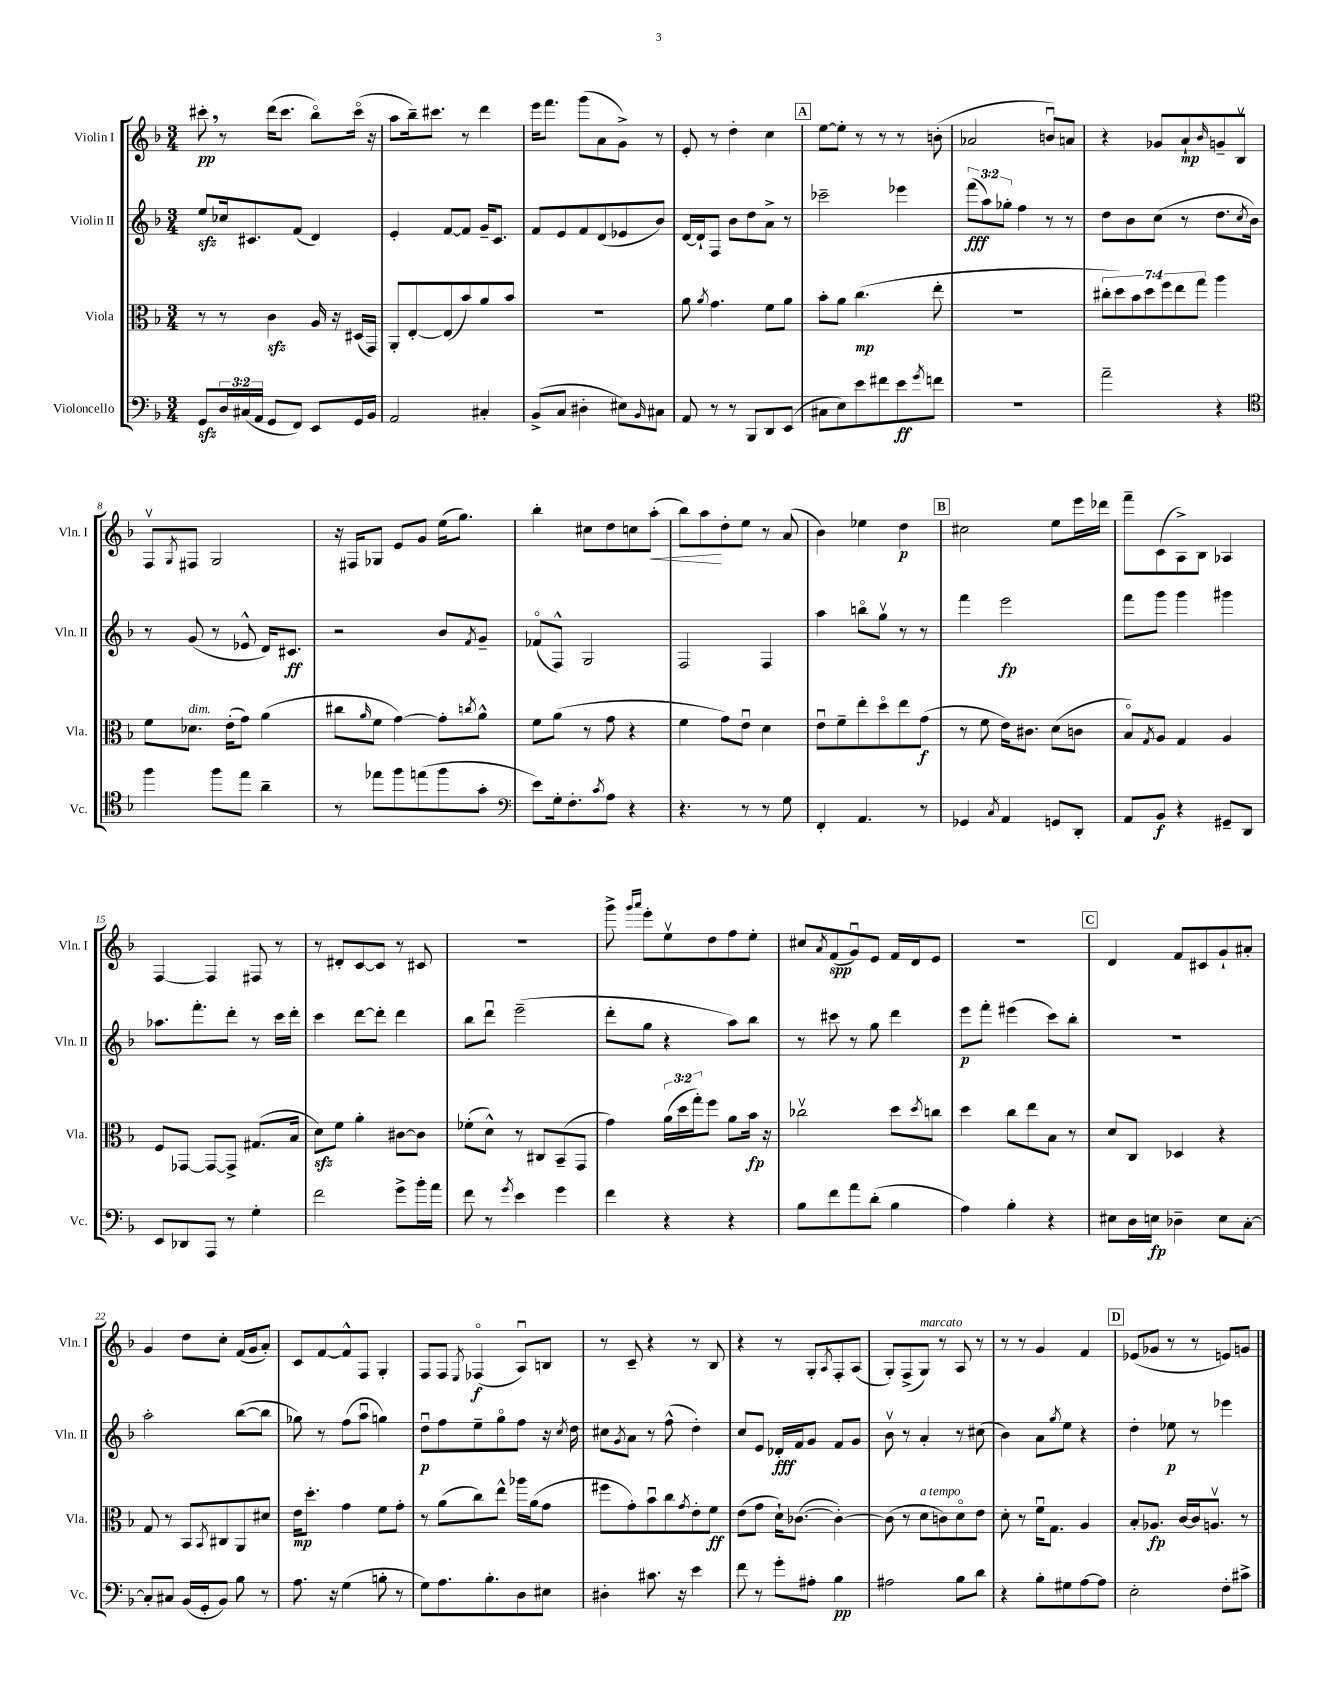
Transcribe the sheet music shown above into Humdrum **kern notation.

**kern	**dynam	**kern	**dynam	**kern	**dynam	**kern	**dynam
*part4	*part4	*part3	*part3	*part2	*part2	*part1	*part1
*staff4	*staff4	*staff3	*staff3	*staff2	*staff2	*staff1	*staff1
*I"Violoncello	*	*I"Viola	*	*I"Violin II	*	*I"Violin I	*
*I'Vc.	*	*I'Vla.	*	*I'Vln. II	*	*I'Vln. I	*
*clefF4	*	*clefC3	*	*clefG2	*	*clefG2	*
*k[b-]	*	*k[b-]	*	*k[b-]	*	*k[b-]	*
*M3/4	*	*M3/4	*	*M3/4	*	*M3/4	*
=1	=1	=1	=1	=1	=1	=1	=1
8GGzz/L	.	8r	.	8eezz/L	.	8ccc#X',\	pp
24D/L	.	8r	.	16cc-X/k	.	8r	.
(24C#X/	.	.	.	.	.	.	.
.	.	.	.	8.c#X/	.	.	.
24AA/JJ	.	.	.	.	.	.	.
8GG/L	.	4czz\	.	.	.	(16ddd\KL	.
.	.	.	.	.	.	8.ccc#\J	.
8FF/J)	.	.	.	(8f/J	.	.	.
8EE/L	.	16A/	.	4d/)	.	8bb-\L)	.
.	.	16r	.	.	.	.	.
16GG/L	.	(16D#X/LL	.	.	.	(16ccc#\Jk	.
16BB-/JJ	.	16GG/JJ)	.	.	.	16r	.
=2	=2	=2	=2	=2	=2	=2	=2
2AA/	.	8AA'/L	.	4e'/	.	8aa\L	.
.	.	[8E'/	.	.	.	16bb-~\k)	.
.	.	.	.	.	.	8.ccc#X\J	.
.	.	(8E/]	.	[8f/L	.	.	.
.	.	8b-/)	.	8f/J]	.	8r	.
4C#X'/	.	8a/	.	16g~/KL	.	4ddd\	.
.	.	.	.	8.c/J	.	.	.
.	.	8b-/J	.	.	.	.	.
=3	=3	=3	=3	=3	=3	=3	=3
(8BB-^/L	.	2.r	.	8f/L	.	16eee\KL	.
.	.	.	.	.	.	8.fff\J	.
8C/J	.	.	.	8e/	.	.	.
4D#X'\	.	.	.	8f/	.	(8ggg\L	.
.	.	.	.	(8d/	.	8a\	.
8E#X\L)	.	.	.	8e-X/	.	8g^\J)	.
16qqBB-/	.	.	.	.	.	.	.
8C#X\J	.	.	.	8b-/J)	.	8r	.
=4	=4	=4	=4	=4	=4	=4	=4
8AA/	.	8a\	.	[16d/LL	.	8e'/	.
.	.	.	.	16d`/J]	.	.	.
.	.	8qa/	.	.	.	.	.
8r	.	4.g\	.	8F/J	.	8r	.
8r	.	.	.	8b-\L	.	4dd'\	.
8BBB-/L	.	.	.	8dd\	.	.	.
8DD/	.	8f\L	.	8a^\J	.	4cc\	.
(8EE/J	.	8a\J	.	8r	.	.	.
!!LO:REH:place=s1:t=A
=5	=5	=5	=5	=5	=5	=5	=5
8C#X\L	.	8b-'\L	.	2ccc-X~\	.	[8ee\L	.
8E\)	.	8a\J	.	.	.	8ee'\J]	.
8e\	.	(4.cc\	mp	.	.	8r	.
8f#X\	.	.	.	.	.	8r	.
8e\	ff	.	.	4eee-X\	.	8r	.
8qg/	.	.	.	.	.	.	.
8fn\J	.	8ee'\	.	.	.	(8bn'\	.
=6	=6	=6	=6	=6	=6	=6	=6
2.r	.	2.r	.	(12fff\L	fff	2a-X/	.
.	.	.	.	12aa\)	.	.	.
.	.	.	.	12gg-X'\J	.	.	.
.	.	.	.	4ff\	.	.	.
.	.	.	.	8r	.	8bnu/L)	.
.	.	.	.	8r	.	8an/J	.
=7	=7	=7	=7	=7	=7	=7	=7
2a~\	.	14cc#X'\L	.	8dd\L	.	4r	.
.	.	14dd\)	.	.	.	.	.
.	.	.	.	8b-\	.	.	.
.	.	14b-\	.	.	.	.	.
.	.	14dd\	.	.	.	.	.
.	.	.	.	(8cc\J	.	8g-X/L	.
.	.	14ff\	.	.	.	.	.
.	.	14ee\	.	.	.	.	.
.	.	.	.	8r	.	8a`/	mp
.	.	14gg\J	.	.	.	.	.
.	.	.	.	.	.	16qqb-/	.
4r	.	4aa\	.	8.dd\L	.	8gn~/	.
.	.	.	.	.	.	8B-v/J	.
.	.	.	.	8qcc/	.	.	.
.	.	.	.	16b-\Jk)	.	.	.
!!LO:LB:g=z
=8	=8	=8	=8	=8	=8	=8	=8
*clefC4	*	*	*	*	*	*	*
4ff\	.	8f\L	.	8r	.	8Fv/L	.
.	.	.	.	.	.	8qG/	.
!	!	!LO:TX:a:i:t=dim.	!	!	!	!	!
.	.	8.d-X\J	.	(8g/	.	8F#X/J	.
8ff\L	.	.	.	8r	.	2G/	.
.	.	(16e'\KL	.	.	.	.	.
8ee\J	.	8g\J)	.	8e-X^^/	.	.	.
4a~\	.	(4a\	.	16d/KL)	.	.	.
.	.	.	.	8.c#X/J	ff	.	.
=9	=9	=9	=9	=9	=9	=9	=9
8r	.	8cc#X\L	.	2r	.	16r	.
.	.	.	.	.	.	16F#X/KL	.
.	.	16qqa/	.	.	.	.	.
8ee-X\L	.	8f\J	.	.	.	8G-X/J	.
8ff\	.	[4g\)	.	.	.	8e/L	.
(8een\	.	.	.	.	.	8g/J	.
8ff\	.	8g'\L]	.	8b-/L	.	(16ee\KL	.
.	.	.	.	.	.	8.gg\J)	.
.	.	8qccn/	.	8qf/	.	.	.
8g'\J	.	8a^^\J	.	8g~/J	.	.	.
=10	=10	=10	=10	=10	=10	=10	=10
*clefF4	*	*	*	*	*	*	*
8e\L)	.	8f\L	.	(8f-X/L	.	4bb-'\	.
16G'\k	.	(8a\J	.	8F^^/J)	.	.	.
8.F'\	.	.	.	.	.	.	.
.	.	8r	.	2G/	.	8cc#X\L	.
8qc/	.	.	.	.	.	.	.
8A\J	.	8g\	.	.	.	8dd\	.
4r	.	4r	.	.	.	8ccn\	.
!	!	!	!	!	!	!	!LO:HP:b
.	.	.	.	.	.	(8aa'\J	<
=11	=11	=11	=11	=11	=11	=11	=11
4.r	.	4f\	.	2F/	.	8bb-\L)	.
.	.	.	.	.	.	8aa\	.
.	.	8g\L)	.	.	.	8dd'\	[
8r	.	8eu\J	.	.	.	8ee\J	.
8r	.	4d\	.	4F/	.	8r	.
8G\	.	.	.	.	.	(8a/	.
=12	=12	=12	=12	=12	=12	=12	=12
4FF'/	.	8eu\L	.	4aa\	.	4b-\)	.
.	.	8f~\	.	.	.	.	.
4.AA/	.	8ee'\	.	8bbn\L	.	4ee-X\	.
.	.	8dd\	.	8ggv\J	.	.	.
.	.	8ee\	.	8r	.	4dd\	p
8r	.	(8g\J	f	8r	.	.	.
!!LO:REH:place=s1:t=B
=13	=13	=13	=13	=13	=13	=13	=13
4GG-X/	.	8r	.	4fff\	.	2cc#X\	.
.	.	8f\	.	.	.	.	.
8qC/	.	.	.	.	.	.	.
4AA/	.	16e\KL)	.	2eee\	fp	.	.
.	.	8.c#X\J	.	.	.	.	.
8GGn/L	.	(8d\L	.	.	.	8ee\L	.
8DD'/J	.	8cn\J	.	.	.	16eee\L	.
.	.	.	.	.	.	16ddd-X\JJ	.
=14	=14	=14	=14	=14	=14	=14	=14
8AA/L	.	8B-/L)	.	8fff\L	.	8fff~\L	.
.	.	8qG/	.	.	.	.	.
8BB-/J	f	8A/J	.	8ggg\J	.	(8c\	.
4r	.	4G/	.	4ggg\	.	8A^\)	.
.	.	.	.	.	.	8B-\J	.
8GG#X~/L	.	4A/	.	4ggg#X\	.	4A-X/	.
8DD/J	.	.	.	.	.	.	.
!!LO:LB:g=z
=15	=15	=15	=15	=15	=15	=15	=15
8EE/L	.	8F/L	.	8.aa-X\L	.	[4F/	.
8DD-X/	.	[8GG-X/J	.	.	.	.	.
.	.	.	.	8.fff'\	.	.	.
8AAA/J	.	8GG-/L_	.	.	.	4F/]	.
8r	.	8GG-^/J]	.	8ddd'\J	.	.	.
4G'\	.	(8.G#X/L	.	8r	.	8F#X/	.
.	.	.	.	16ccc\LL	.	8r	.
.	.	16B-/Jk	.	16ddd'\JJ	.	.	.
=16	=16	=16	=16	=16	=16	=16	=16
2f\	.	8dzz\L)	.	4ccc\	.	8r	.
.	.	8f\J	.	.	.	8d#X'/L	.
.	.	4a'\	.	[8ddd\L	.	[8c/	.
.	.	.	.	8ddd'\J]	.	8c/J]	.
8g^\L	.	[8c#X\L	.	4ddd\	.	8r	.
16b-'\L	.	8c#\J]	.	.	.	8c#X/	.
16a\JJ	.	.	.	.	.	.	.
=17	=17	=17	=17	=17	=17	=17	=17
8f\	.	(8f-X'\L	.	8bb-\L	.	2.r	.
8r	.	8d^^\J)	.	8dddu\J	.	.	.
8qg/	.	.	.	.	.	.	.
4e\	.	8r	.	(2eee~\	.	.	.
.	.	8C#X/L	.	.	.	.	.
4g\	.	(8BB-~/	.	.	.	.	.
.	.	8GG/J	.	.	.	.	.
=18	=18	=18	=18	=18	=18	=18	=18
4f\	.	4g\)	.	8ddd'\L	.	8ggg^\	.
.	.	.	.	.	.	16qqggg/LL	.
.	.	.	.	.	.	16qqaaa/JJ	.
.	.	.	.	8gg\J	.	8eee'\L	.
4r	.	(24a\LL	.	4r	.	8eev\	.
.	.	24dd\	.	.	.	.	.
.	.	24gg'\J)	.	.	.	.	.
.	.	8ff\J	.	.	.	8dd\	.
4r	.	8a\L	.	8aa\L)	.	8ff\	.
.	.	16b-\Jk	fp	8bb-\J	.	8ee'\J	.
.	.	16r	.	.	.	.	.
=19	=19	=19	=19	=19	=19	=19	=19
8B-\L	.	2cc-Xv\	.	8r	.	8cc#X/L	.
.	.	.	.	.	.	8qa/	.
8f\	.	.	.	8ccc#X\	.	(8f/	spp
8a\	.	.	.	8r	.	8gu/)	.
(8d'\J	.	.	.	8gg\	.	8e/J	.
4B-\	.	8dd\L	.	4ddd\	.	16f/LL	.
.	.	.	.	.	.	16d/J	.
.	.	8qdd/	.	.	.	.	.
.	.	8ccn\J	.	.	.	8e/J	.
=20	=20	=20	=20	=20	=20	=20	=20
4A\)	.	4dd\	.	8eee\L	p	2.r	.
.	.	.	.	8fff'\J	.	.	.
4B-'\	.	8cc\L	.	(4eee#X\	.	.	.
.	.	8ee\	.	.	.	.	.
4r	.	8B-\J	.	8ccc\L)	.	.	.
.	.	8r	.	8bb-'\J	.	.	.
!!LO:REH:place=s1:t=C
=21	=21	=21	=21	=21	=21	=21	=21
8E#X\L	.	8d/L	.	2.r	.	4d/	.
16D\L	.	8C/J	.	.	.	.	.
16En\JJ	fp	.	.	.	.	.	.
4D-X~\	.	4D-X/	.	.	.	8f/L	.
.	.	.	.	.	.	8c#X/	.
8E\L	.	4r	.	.	.	8g`/	.
[8C'\J	.	.	.	.	.	8a#X'/J	.
!!LO:LB:g=z
=22	=22	=22	=22	=22	=22	=22	=22
8C'/L]	.	8G/	.	2aa'\	.	4g/	.
8C#X/J	.	8r	.	.	.	.	.
(16BB-/LL	.	8BB-/L	.	.	.	8dd\L	.
16GG'/J	.	.	.	.	.	.	.
.	.	8qBB-/	.	.	.	.	.
8BB-/J)	.	8C#X/	.	.	.	8cc'\J	.
8B-\	.	8AA/	.	([8bb-\L	.	(16f/LL	.
.	.	.	.	.	.	16g/J	.
8r	.	8d#X/J	.	8bb-\J]	.	8a'/J)	.
=23	=23	=23	=23	=23	=23	=23	=23
8.A\	.	16e\KL	mp	8gg-X\)	.	8c/L	.
.	.	8.dd'\J	.	.	.	.	.
.	.	.	.	8r	.	[8f/	.
16r	.	.	.	.	.	.	.
(4G\	.	4g\	.	(8ff\L	.	8f^^/]	.
.	.	.	.	8aau\J	.	8F/J	.
8Bn'\	.	8f\L	.	4ggn\)	.	4G'/	.
8r	.	8g'\J	.	.	.	.	.
=24	=24	=24	=24	=24	=24	=24	=24
8G\L)	.	8r	.	8ddu\L	p	8F/L	.
8.A\	.	(8a\L	.	8ff\	.	8F/J	.
.	.	.	.	.	.	8qE/	.
.	.	8cc\)	.	8ee~\	.	(4F-X/	f
8.B-'\	.	.	.	.	.	.	.
.	.	8ee^^\J	.	8gg\	.	.	.
8D\	.	16aa-X\LL	.	8ff\J	.	8Au/L)	.
.	.	(16a\J	.	.	.	.	.
8E#X\J	.	8g\J	.	16r	.	8Bn/J	.
.	.	.	.	8qcc/	.	.	.
.	.	.	.	16dd\	.	.	.
=25	=25	=25	=25	=25	=25	=25	=25
4D#X'\	.	8ff#X\L	.	8cc#X\L	.	8r	.
.	.	.	.	8qg/	.	.	.
.	.	8g'\)	.	8a\J	.	8c~/	.
8.c#X\	.	8b-u\	.	8r	.	4r	.
.	.	8cc\	.	(8ff^^\	.	.	.
16r	.	.	.	.	.	.	.
.	.	8qg/	.	.	.	.	.
4e\	.	8e'\	.	4dd'\)	.	8r	.
.	.	8f\J	ff	.	.	8B-/	.
=26	=26	=26	=26	=26	=26	=26	=26
8f\	.	(8e\L	.	8cc/L	.	4r	.
8r	.	8g\J	.	8e/J	.	.	.
8g'\L	.	16d`\KL)	.	16d-X'/LL	fff	8r	.
.	.	([8.c-X\J	.	16f/J	.	.	.
8A#X'\J	.	.	.	8g/J	.	8G'/L	.
.	.	.	.	.	.	8qA/	.
4B-\	pp	4c-'\_)	.	8f/L	.	8F'/	.
.	.	.	.	8g/J	.	(8A/J	.
=27	=27	=27	=27	=27	=27	=27	=27
2A#X\	.	(8c-\]	.	8b-v\	.	8G'/L)	.
.	.	8r	.	8r	.	(8F^/	.
!	!	!	!	!	!	!LO:TX:a:i:t=marcato	!
!	!	!LO:TX:a:i:t=a tempo	!	!	!	!	!
.	.	8d\L	.	4a'/	.	8G/J)	.
.	.	8cn\)	.	.	.	8r	.
8B-\L	.	8d\	.	8r	.	8A/	.
8d\J	.	8e\J	.	(8cc#X\	.	8r	.
=28	=28	=28	=28	=28	=28	=28	=28
4r	.	8d'\	.	4b-\)	.	8r	.
.	.	8r	.	.	.	8r	.
8B-'\L	.	16fu\KL	.	8a\L	.	4g/	.
.	.	8.G\J	.	.	.	.	.
.	.	.	.	8qgg/	.	.	.
8G#X\	.	.	.	8ee\J	.	.	.
[8A\	.	4A/	.	4r	.	4f/	.
8A\J]	.	.	.	.	.	.	.
!!LO:REH:place=s1:t=D
=29	=29	=29	=29	=29	=29	=29	=29
2E'\	.	8B-'/L	.	4dd'\	.	(8e-X/L	.
.	.	8.A-X/J	fp	.	.	8g-X/J	.
.	.	.	.	8ee-X\	p	8r	.
.	.	[16c/LL	.	.	.	.	.
.	.	16c/J]	.	8r	.	8r	.
.	.	8.Anv/J	.	.	.	.	.
8F'\L	.	.	.	4eee-X\	.	8en/L)	.
8c#X^\J	.	8r	.	.	.	8gn/J	.
==	==	==	==	==	==	==	==
*-	*-	*-	*-	*-	*-	*-	*-
